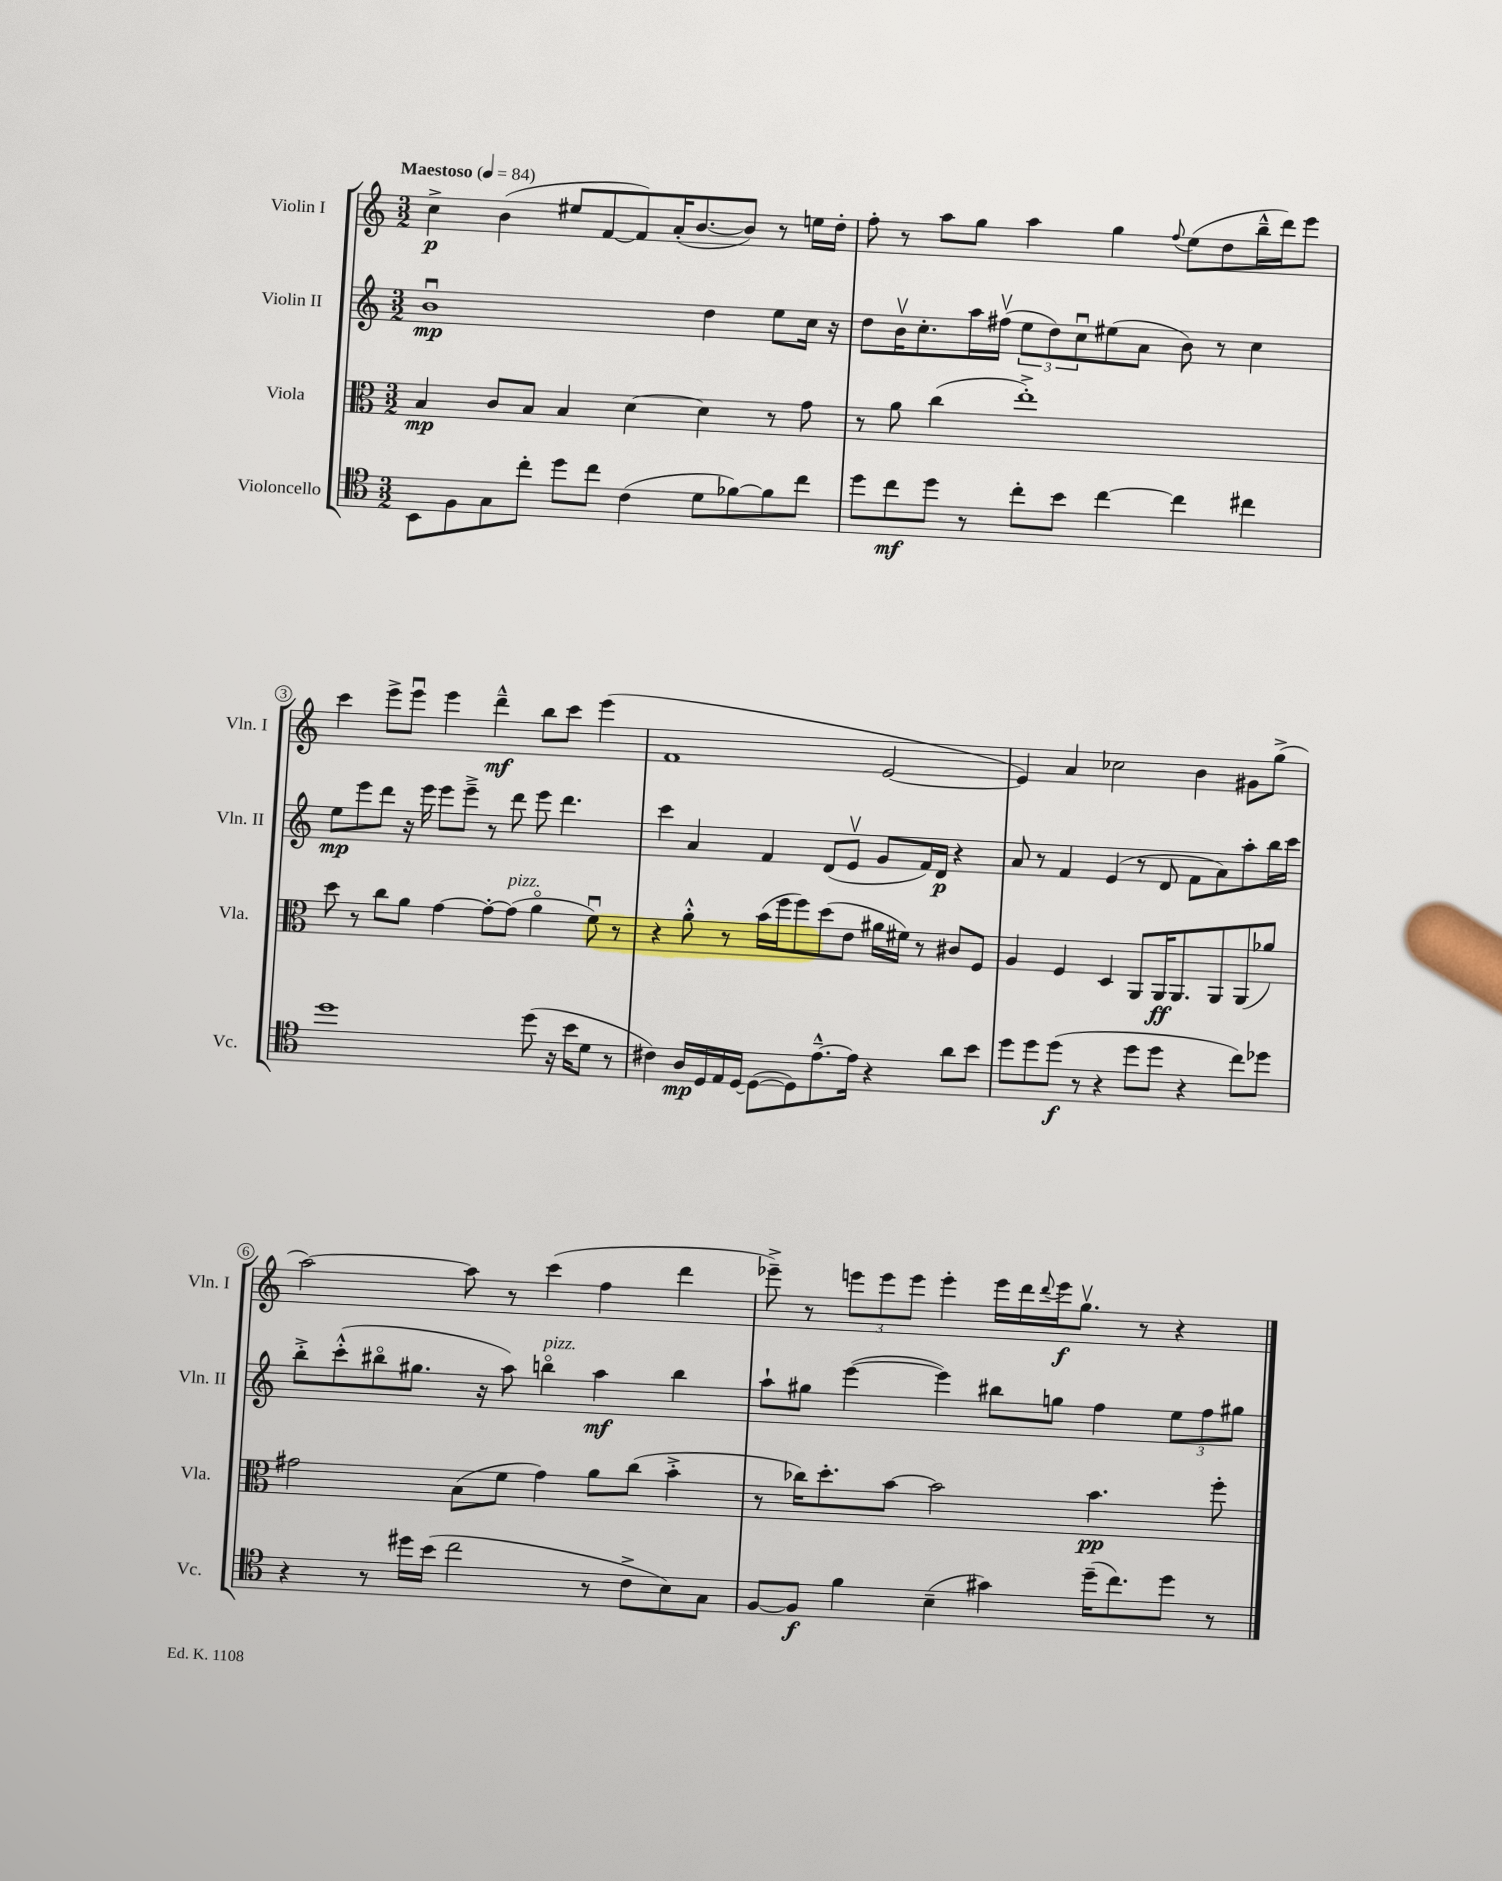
<<
\new StaffGroup <<
\new Staff = "s0" \with { instrumentName = "Violin I" shortInstrumentName = "Vln. I" } {
    \clef treble \key c \major \numericTimeSignature \time 3/2 \tempo "Maestoso" 4 = 84
    c''4->\p b'4( eis''8 f'8~ f'8) a'16-.( b'8.~ b'8) r8 e''16 d''16-. |
    f''8-. r8 a''8 g''8 a''4 g''4 \appoggiatura { f''8 } e''8( d''8 b''16---^ d'''16) e'''8 |
    c'''4 e'''8-> e'''8\downbow e'''4 d'''4---^\mf b''8 c'''8 e'''4( |
    f'1 e'2~ |
    e'4) a'4 ces''2 b'4 gis'8 g''8->( |
    a''2~) a''8 r8 c'''4( f''4 d'''4 |
    ees'''8--->) r8 \tuplet 3/2 { e'''8 e'''8 e'''8 } e'''4-. e'''16 d'''16 \appoggiatura { d'''8 } e'''16\f g''8.\upbow r8 r4 \bar "|." |
}
\new Staff = "s1" \with { instrumentName = "Violin II" shortInstrumentName = "Vln. II" } {
    \clef treble \key c \major \numericTimeSignature \time 3/2
    b'1\downbow\mp d''4 e''8 c''16 r16 |
    d''8 b'16\upbow c''8.-. a''16 fis''16\upbow( \tuplet 3/2 { e''8 d''8) c''8\downbow } eis''8( a'8 b'8) r8 c''4 |
    e''8\mp e'''8 d'''8 r16 e'''16 e'''8 e'''8---> r8 d'''8 e'''8 d'''4. |
    c'''4 a'4 f'4 d'8( e'8\upbow g'8 f'16) d'16\p r4 |
    a'8 r8 f'4 e'4( r8 d'8 f'8 a'8) a''8-. b''16 c'''16 |
    b''8-.-> c'''8-.-^( bis''8\flageolet gis''8. r16 a''8) b''4\flageolet^\markup { \italic "pizz." } a''4\mf b''4 |
    a''8-! gis''8 e'''4~( e'''4) bis''8 g''8 f''4 \tuplet 3/2 { e''8 f''8 gis''8 } \bar "|." |
}
\new Staff = "s2" \with { instrumentName = "Viola" shortInstrumentName = "Vla." } {
    \clef alto \key c \major \numericTimeSignature \time 3/2
    b4\mp c'8 b8 b4 d'4~ d'4 r8 g'8 |
    r8 a'8 c''4( e''1-.->) |
    d''8 r8 c''8 a'8 g'4~ g'8~-. g'8^\markup { \italic "pizz." }( a'4\flageolet f'8\downbow) r8 |
    r4 a'8-.-^ r8 b'16( f''16 f''8) d''8( e'8 ais'16 fis'16) r8 cis'8 f8 |
    a4 f4 d4 a,8 a,16\ff a,8. a,8 a,8( aes'8) |
    gis'2 b8( f'8 gis'4) a'8 c''8( b'4-.-> |
    r8 ces''16) d''8.-. b'8~ b'2 b'4.\pp f''8-. \bar "|." |
}
\new Staff = "s3" \with { instrumentName = "Violoncello" shortInstrumentName = "Vc." } {
    \clef tenor \key c \major \numericTimeSignature \time 3/2
    b,8 f8 g8 c''8-. d''8 c''8 c'4( d'8 fes'8~) fes'8 c''8 |
    d''8 c''8\mf d''8 r8 c''8-. b'8 c''4~ c''4 cis''4 |
    d''1 d''8( r16 b'16 d'8 r8 |
    cis'4) a16\mp d16 e16 d16~ d8~( d8) e'8.~---^ e'16 r4 a'8 b'8 |
    d''8 d''8 d''8\f( r8 r4 d''8 d''8 r4 c''8) des''8 |
    r4 r8 dis''16 b'16( c''2 r8 c'8-> b8) g8 |
    f8~ f8\f f'4 b4--( gis'4) d''16--( c''8.) d''8 r8 \bar "|." |
}
>>
>>
\layout { \context { \Score \override BarNumber.stencil = #(make-stencil-circler 0.1 0.3 ly:text-interface::print) } }
